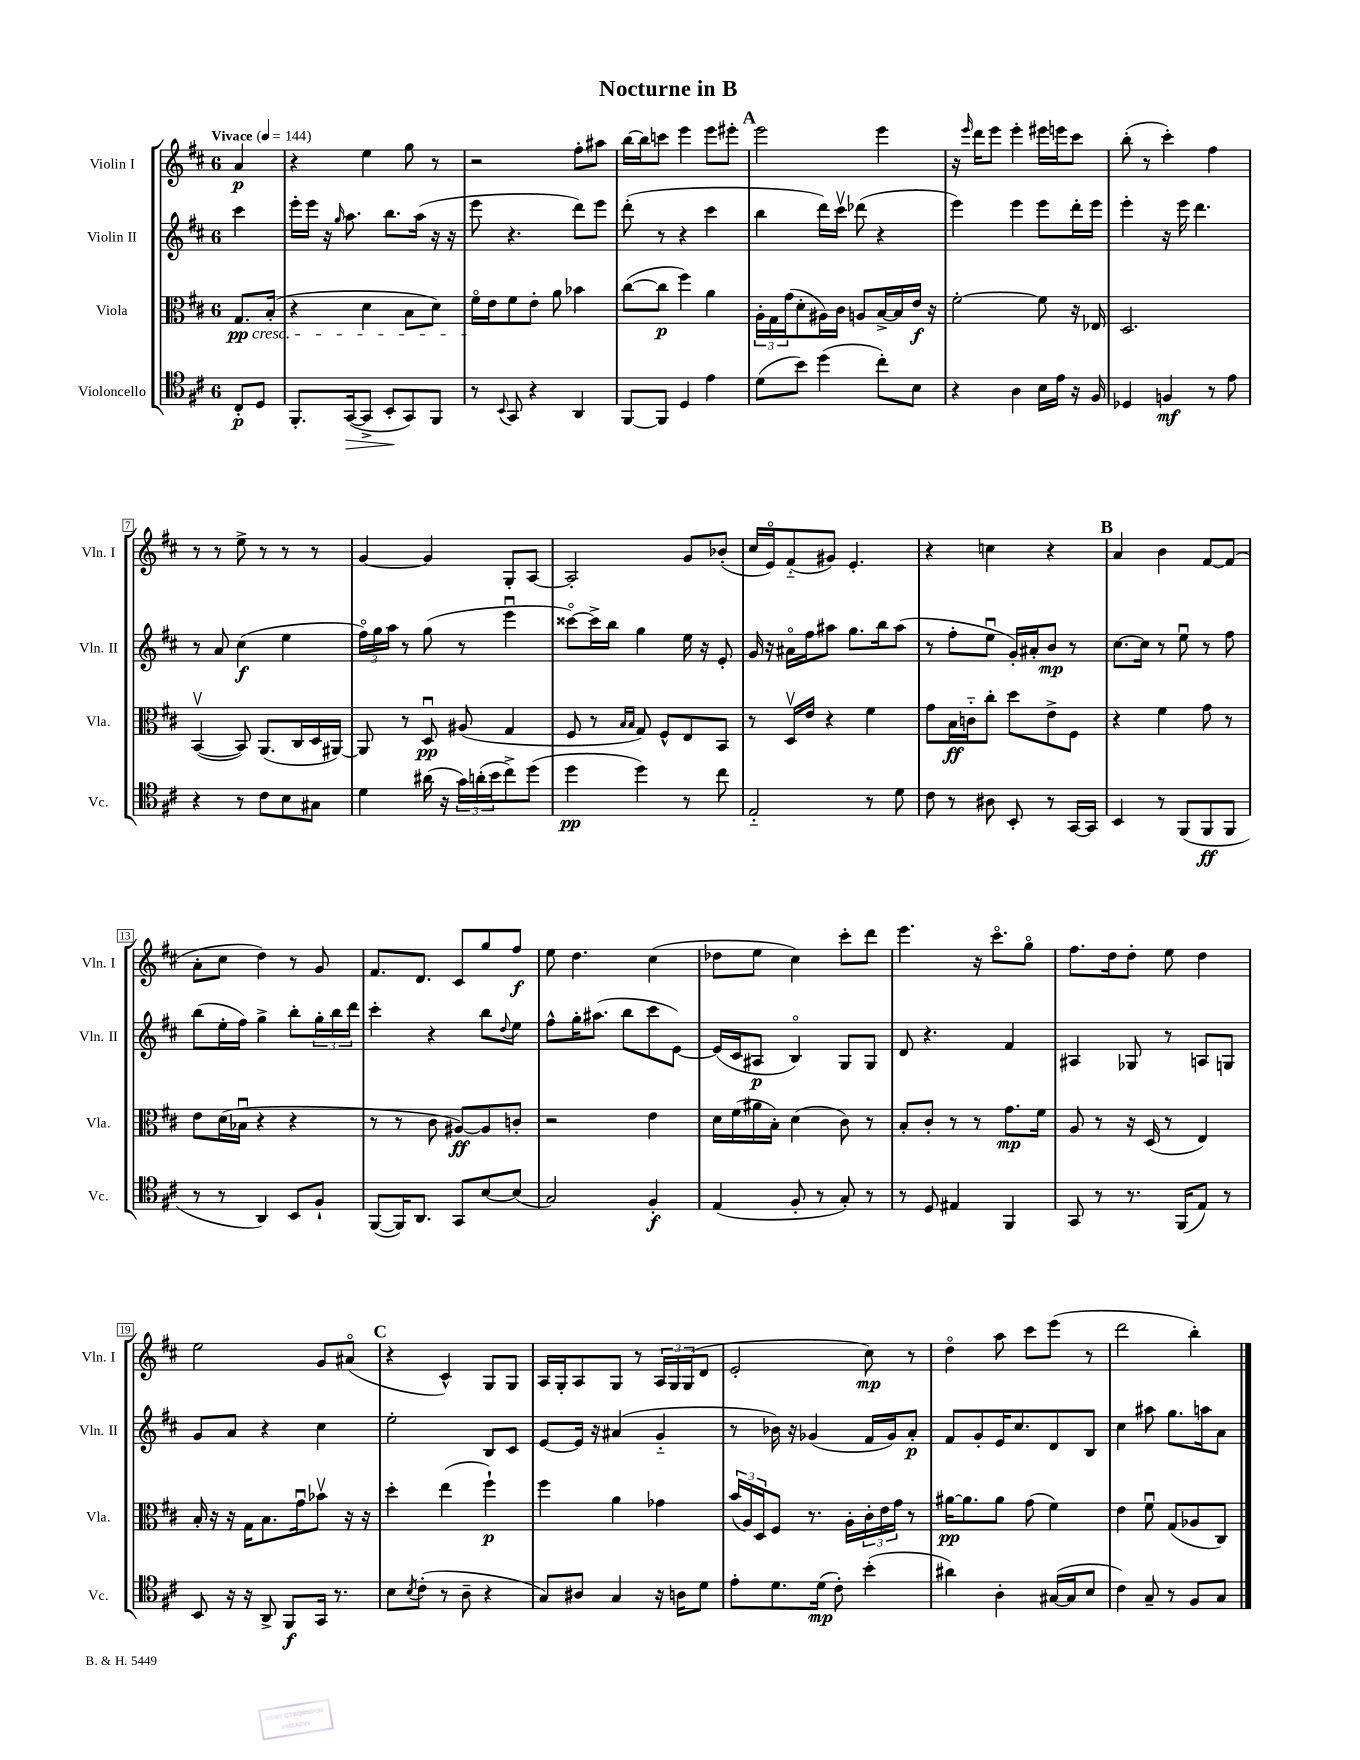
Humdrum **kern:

**kern	**dynam	**kern	**dynam	**kern	**dynam	**kern	**dynam
*part4	*part4	*part3	*part3	*part2	*part2	*part1	*part1
*staff4	*staff4	*staff3	*staff3	*staff2	*staff2	*staff1	*staff1
*I"Violoncello	*	*I"Viola	*	*I"Violin II	*	*I"Violin I	*
*I'Vc.	*	*I'Vla.	*	*I'Vln. II	*	*I'Vln. I	*
*clefC4	*	*clefC3	*	*clefG2	*	*clefG2	*
*k[f#c#]	*	*k[f#c#]	*	*k[f#c#]	*	*k[f#c#]	*
*M6/8	*	*M6/8	*	*M6/8	*	*M6/8	*
*MM144	*	*MM144	*	*MM144	*	*MM144	*
=	=	=	=	=	=	=	=
!	!	!	!	!	!	!LO:TX:a:B:t=Vivace	!
!	!	!LO:TX:b:i:t=cresc.	!	!	!	!	!
8C#'/L	p	8.G/L	pp	4ccc#\	.	4a/	p
8D/J	.	.	.	.	.	.	.
.	.	(16B'/Jk	.	.	.	.	.
=1	=1	=1	=1	=1	=1	=1	=1
8.FF#'/L	.	4r	.	16eee'\LL	.	4r	.
.	.	.	.	16eee\JJ	.	.	.
.	.	.	.	16r	.	.	.
.	.	.	.	16qqgg/	.	.	.
!	!LO:HP:b	!	!	!	!	!	!
([16GG/k	>	.	.	8.aa\	.	.	.
8GG^/J]	.	4d\	.	.	.	4ee\	.
8BB'/L	.	.	.	8.bb\L	.	.	.
8GG/)	]	8B\L	.	.	.	8gg\	.
.	.	.	.	(16aa\Jk	.	.	.
8FF#/J	.	8d\J)	.	16r	.	8r	.
.	.	.	.	16r	.	.	.
=2	=2	=2	=2	=2	=2	=2	=2
8r	.	16f#\LL	.	8eee\	.	2r	.
.	.	16e\J	.	.	.	.	.
8qqBB/	.	.	.	.	.	.	.
8GG/	.	8f#\	.	4.r	.	.	.
4r	.	8e'\J	.	.	.	.	.
.	.	8a\	.	.	.	.	.
4AA/	.	4b-X\	.	8ddd\L)	.	8ff#'\L	.
.	.	.	.	8eee\J	.	8aa#X\J	.
=3	=3	=3	=3	=3	=3	=3	=3
[8FF#/L	.	([8cc#\L	.	(8ddd'\	.	[16bb\LL	.
.	.	.	.	.	.	16bb\J]	.
8FF#/J]	.	8cc#\J]	p	8r	.	8cccn\J	.
4D/	.	4ff#\)	.	4r	.	4eee\	.
4e\	.	4a\	.	4ccc#\	.	8eee\L	.
.	.	.	.	.	.	8eee#X'\J	.
!!LO:REH:place=s1:t=A
=4	=4	=4	=4	=4	=4	=4	=4
(8d\L	.	24A'\LL	.	4bb\	.	2eee\	.
.	.	24G\	.	.	.	.	.
.	.	(24g\J	.	.	.	.	.
8b\J)	.	8d'\	.	.	.	.	.
(4dd\	.	16A#X\L)	.	16ddd\LL)	.	.	.
.	.	16c#\JJ	.	16ccc#v\JJ	.	.	.
.	.	8An/L	.	(8ddd-X\	.	.	.
8cc#'\L)	.	[16B^/L	.	4r	.	4eee\	.
.	.	16B/]	.	.	.	.	.
8B\J	.	16e/JJ	f	.	.	.	.
.	.	16r	.	.	.	.	.
=5	=5	=5	=5	=5	=5	=5	=5
4r	.	[2f#'\	.	4eee\)	.	16r	.
.	.	.	.	.	.	16qqeee/	.
.	.	.	.	.	.	16ddd\KL	.
.	.	.	.	.	.	8eee\J	.
4A\	.	.	.	4eee\	.	4eee'\	.
16B\LL	.	8f#\]	.	8eee\L	.	16eee#X\LL	.
16e\JJ	.	.	.	.	.	16eeen\J	.
16r	.	16r	.	16ddd'\L	.	8ccc#\J	.
16F#/	.	16E-X/	.	16eee\JJ	.	.	.
=6	=6	=6	=6	=6	=6	=6	=6
4D-X/	.	2.D/	.	4eee'\	.	(8bb'\	.
.	.	.	.	.	.	8r	.
4Fn/	mf	.	.	16r	.	4ccc#'\)	.
.	.	.	.	16eee\	.	.	.
.	.	.	.	4.ddd\	.	.	.
8r	.	.	.	.	.	4ff#\	.
8e\	.	.	.	.	.	.	.
!!LO:LB:g=z
=7	=7	=7	=7	=7	=7	=7	=7
4r	.	([4BBv/	.	8r	.	8r	.
.	.	.	.	8a/	.	8r	.
8r	.	8BB/])	.	(4cc#\	f	8ee^\	.
8c#\L	.	(8.AA/L	.	.	.	8r	.
8B\	.	.	.	4ee\	.	8r	.
.	.	16C#/L	.	.	.	.	.
8G#X\J	.	16D/	.	.	.	8r	.
.	.	[16AA#X/JJ)	.	.	.	.	.
=8	=8	=8	=8	=8	=8	=8	=8
4d\	.	8AA#/]	.	24ff#\LL)	.	[4g/	.
.	.	.	.	24gg\	.	.	.
.	.	.	.	24aa\JJ	.	.	.
.	.	8r	.	8r	.	.	.
(16a#X\	.	8Du/	pp	(8gg\	.	4g/]	.
16r	.	.	.	.	.	.	.
24g\LL)	.	(8A#X/	.	8r	.	.	.
(24an'\	.	.	.	.	.	.	.
24b\J	.	.	.	.	.	.	.
8cc#^\)	.	4G/	.	4eeeu\	.	8G'/L	.
(8dd\J	.	.	.	.	.	[8A/J	.
=9	=9	=9	=9	=9	=9	=9	=9
4dd\	pp	8F#/	.	[8ccc##X\L)	.	2A'/]	.
.	.	8r	.	16ccc##^\L]	.	.	.
.	.	.	.	16bb\JJ	.	.	.
.	.	16qqB/LL	.	.	.	.	.
.	.	16qqB/JJ	.	.	.	.	.
4dd\)	.	8G/)	.	4gg\	.	.	.
.	.	8F#^^/L	.	.	.	.	.
8r	.	8E/	.	16ee\	.	8g/L	.
.	.	.	.	16r	.	.	.
8cc#\	.	8BB/J	.	8e'/	.	(8b-X'/J	.
=10	=10	=10	=10	=10	=10	=10	=10
2E/	.	8r	.	16g/	.	16cc#/LL	.
.	.	.	.	16r	.	16e/J)	.
.	.	16Dv/LL	.	16a#X\LL	.	(8f#/	.
.	.	16e/JJ	.	16ff#\J	.	.	.
.	.	4r	.	8aa#X\J	.	8g#X/J)	.
.	.	.	.	8.gg\L	.	4.e'/	.
8r	.	4f#\	.	.	.	.	.
.	.	.	.	16bb\k	.	.	.
8d\	.	.	.	(8aa#\J	.	.	.
=11	=11	=11	=11	=11	=11	=11	=11
8c#\	.	8g\L	.	8r	.	4r	.
8r	.	16B\L	ff	8ff#'\L	.	.	.
.	.	16cn\J	.	.	.	.	.
8A#X\	.	8cc#'\J	.	8eeu\J	.	4ccn\	.
8BB'/	.	8dd\L	.	16g'/LL)	.	.	.
.	.	.	.	16a#X'/J	.	.	.
8r	.	8e^\	.	8b/J	mp	4r	.
[16GG/LL	.	8F#\J	.	8r	.	.	.
16GG/JJ]	.	.	.	.	.	.	.
!!LO:REH:place=s1:t=B
=12	=12	=12	=12	=12	=12	=12	=12
4BB/	.	4r	.	[8.cc#\L	.	4a/	.
.	.	.	.	16cc#\Jk]	.	.	.
8r	.	4f#\	.	8r	.	4b\	.
(8FF#/L	.	.	.	8eeu\	.	.	.
8FF#/	ff	8g\	.	8r	.	[8f#/L	.
8FF#/J	.	8r	.	8ff#\	.	(8f#/J]	.
!!LO:LB:g=z
=13	=13	=13	=13	=13	=13	=13	=13
8r	.	8e\L	.	(8bb\L	.	8a'\L	.
8r	.	(16d\L	.	16ee'\L	.	8cc#\J	.
.	.	16B-Xu\JJ	.	16ff#\JJ)	.	.	.
4AA/)	.	4r	.	4gg^\	.	4dd\)	.
8BB/L	.	4r	.	8bb'\L	.	8r	.
8F#`/J	.	.	.	24gg'\L	.	8g/	.
.	.	.	.	24bb\	.	.	.
.	.	.	.	24ddd\JJ	.	.	.
=14	=14	=14	=14	=14	=14	=14	=14
([8FF#/L	.	8r	.	4ccc#'\	.	8.f#/L	.
16FF#/K])	.	8r	.	.	.	.	.
8.AA/J	.	.	.	.	.	8.d/J	.
.	.	8c#\	.	4r	.	.	.
8GG/L	.	[8A#X/L)	ff	.	.	8c#/L	.
[8B/	.	8A#/]	.	8bb\L	.	8gg/	.
.	.	.	.	8qqdd/	.	.	.
(8B/J]	.	8cn'/J	.	8ee\J	.	8ff#/J	f
=15	=15	=15	=15	=15	=15	=15	=15
2G/)	.	2r	.	8ff#^^\L	.	8ee\	.
.	.	.	.	16gg'\K	.	4.dd\	.
.	.	.	.	(8.aa#X\J	.	.	.
.	.	.	.	8bb\L	.	.	.
4F#'/	f	4e\	.	8ccc#\	.	(4cc#\	.
.	.	.	.	[8e\J)	.	.	.
=16	=16	=16	=16	=16	=16	=16	=16
(4E/	.	16d\LL	.	(16e/LL]	.	8dd-X\L	.
.	.	(16f#\	.	16c#/J	.	.	.
.	.	16a#X\	.	8A#X/J	p	8ee\J	.
.	.	16B'\JJ)	.	.	.	.	.
8F#'/	.	(4d\	.	4B/)	.	4cc#\)	.
8r	.	.	.	.	.	.	.
8G'/)	.	8c#\)	.	8G/L	.	8ccc#'\L	.
8r	.	8r	.	8G/J	.	8ddd\J	.
=17	=17	=17	=17	=17	=17	=17	=17
8r	.	8B'/L	.	8d/	.	4.eee\	.
8D/	.	8c#'/J	.	4.r	.	.	.
4E#X/	.	8r	.	.	.	.	.
.	.	8r	.	.	.	16r	.
.	.	.	.	.	.	8.ccc#\L	.
4FF#/	.	8.g\L	mp	4f#/	.	.	.
.	.	.	.	.	.	8gg\J	.
.	.	16f#\Jk	.	.	.	.	.
=18	=18	=18	=18	=18	=18	=18	=18
8GG/	.	8A/	.	4A#X/	.	8.ff#\L	.
8r	.	8r	.	.	.	.	.
.	.	.	.	.	.	16dd\k	.
8.r	.	16r	.	8G-X/	.	8dd'\J	.
.	.	(16D/	.	.	.	.	.
.	.	8r	.	8r	.	8ee\	.
(16FF#/KL	.	.	.	.	.	.	.
8E/J)	.	4E/)	.	8An/L	.	4dd\	.
8r	.	.	.	8Gn/J	.	.	.
!!LO:LB:g=z
=19	=19	=19	=19	=19	=19	=19	=19
8BB/	.	16B'/	.	8g/L	.	2ee\	.
.	.	16r	.	.	.	.	.
16r	.	16r	.	8a/J	.	.	.
16r	.	16G\KL	.	.	.	.	.
8AA^/	.	8.B\	.	4r	.	.	.
8FF#/L	f	.	.	.	.	.	.
.	.	16gu\k	.	.	.	.	.
16GG/Jk	.	8b-Xv\J	.	4cc#\	.	8g/L	.
8.r	.	.	.	.	.	.	.
.	.	16r	.	.	.	(8a#X/J	.
.	.	16r	.	.	.	.	.
!!LO:REH:place=s1:t=C
=20	=20	=20	=20	=20	=20	=20	=20
8B\L	.	4dd'\	.	2ee'\	.	4r	.
8qB/	.	.	.	.	.	.	.
(8c#'\J	.	.	.	.	.	.	.
8r	.	(4ee\	.	.	.	4c#^^/)	.
8A~\	.	.	.	.	.	.	.
4r	.	4ff#`\)	p	8B/L	.	8G/L	.
.	.	.	.	8c#/J	.	8G/J	.
=21	=21	=21	=21	=21	=21	=21	=21
8G/L)	.	4ff#\	.	[8e/L	.	16A/LL	.
.	.	.	.	.	.	16G'/J	.
8A#X/J	.	.	.	16e/Jk]	.	8A/	.
.	.	.	.	16r	.	.	.
4G/	.	4a\	.	(4a#X/	.	8G/J	.
.	.	.	.	.	.	8r	.
16r	.	4g-X\	.	4g/	.	24A/LL	.
.	.	.	.	.	.	24G/	.
16An\KL	.	.	.	.	.	.	.
.	.	.	.	.	.	(24G/J	.
8d\J	.	.	.	.	.	8d/J	.
=22	=22	=22	=22	=22	=22	=22	=22
8e'\L	.	(24b/LL	.	8r	.	2e'/	.
.	.	24A/)	.	.	.	.	.
.	.	24D/J	.	.	.	.	.
8.d\	.	8F#/J	.	16b-X\)	.	.	.
.	.	.	.	16r	.	.	.
.	.	8.r	.	(4g-X/	.	.	.
(16d\Jk	mp	.	.	.	.	.	.
8c#'\)	.	.	.	.	.	.	.
.	.	16A'\LL	.	.	.	.	.
(4b'\	.	24c#'\	.	16f#/LL	.	8cc#\)	mp
.	.	24e\	.	.	.	.	.
.	.	.	.	16g-/J)	.	.	.
.	.	24g\JJ	.	.	.	.	.
.	.	8r	.	8a'/J	p	8r	.
=23	=23	=23	=23	=23	=23	=23	=23
4a#X\)	.	[16a#X\KL	pp	8f#/L	.	4dd\	.
.	.	8.a#\]	.	.	.	.	.
.	.	.	.	8g'/	.	.	.
4A'\	.	8a#\J	.	16e/K	.	8aa\	.
.	.	.	.	8.cc#/	.	.	.
.	.	(8g\	.	.	.	8ccc#\L	.
([16G#X/LL	.	4f#\)	.	8d/	.	(8eee\J	.
16G#/J]	.	.	.	.	.	.	.
8B/J	.	.	.	8B/J	.	8r	.
=24	=24	=24	=24	=24	=24	=24	=24
4c#\)	.	4e\	.	4cc#\	.	2ddd\	.
8G~/	.	8f#u\	.	8aa#X\	.	.	.
8r	.	(8G/L	.	8.gg\L	.	.	.
8F#/L	.	8A-X/	.	.	.	4bb'\)	.
.	.	.	.	16aan\k	.	.	.
8G/J	.	8C#/J)	.	8a\J	.	.	.
==	==	==	==	==	==	==	==
*-	*-	*-	*-	*-	*-	*-	*-
